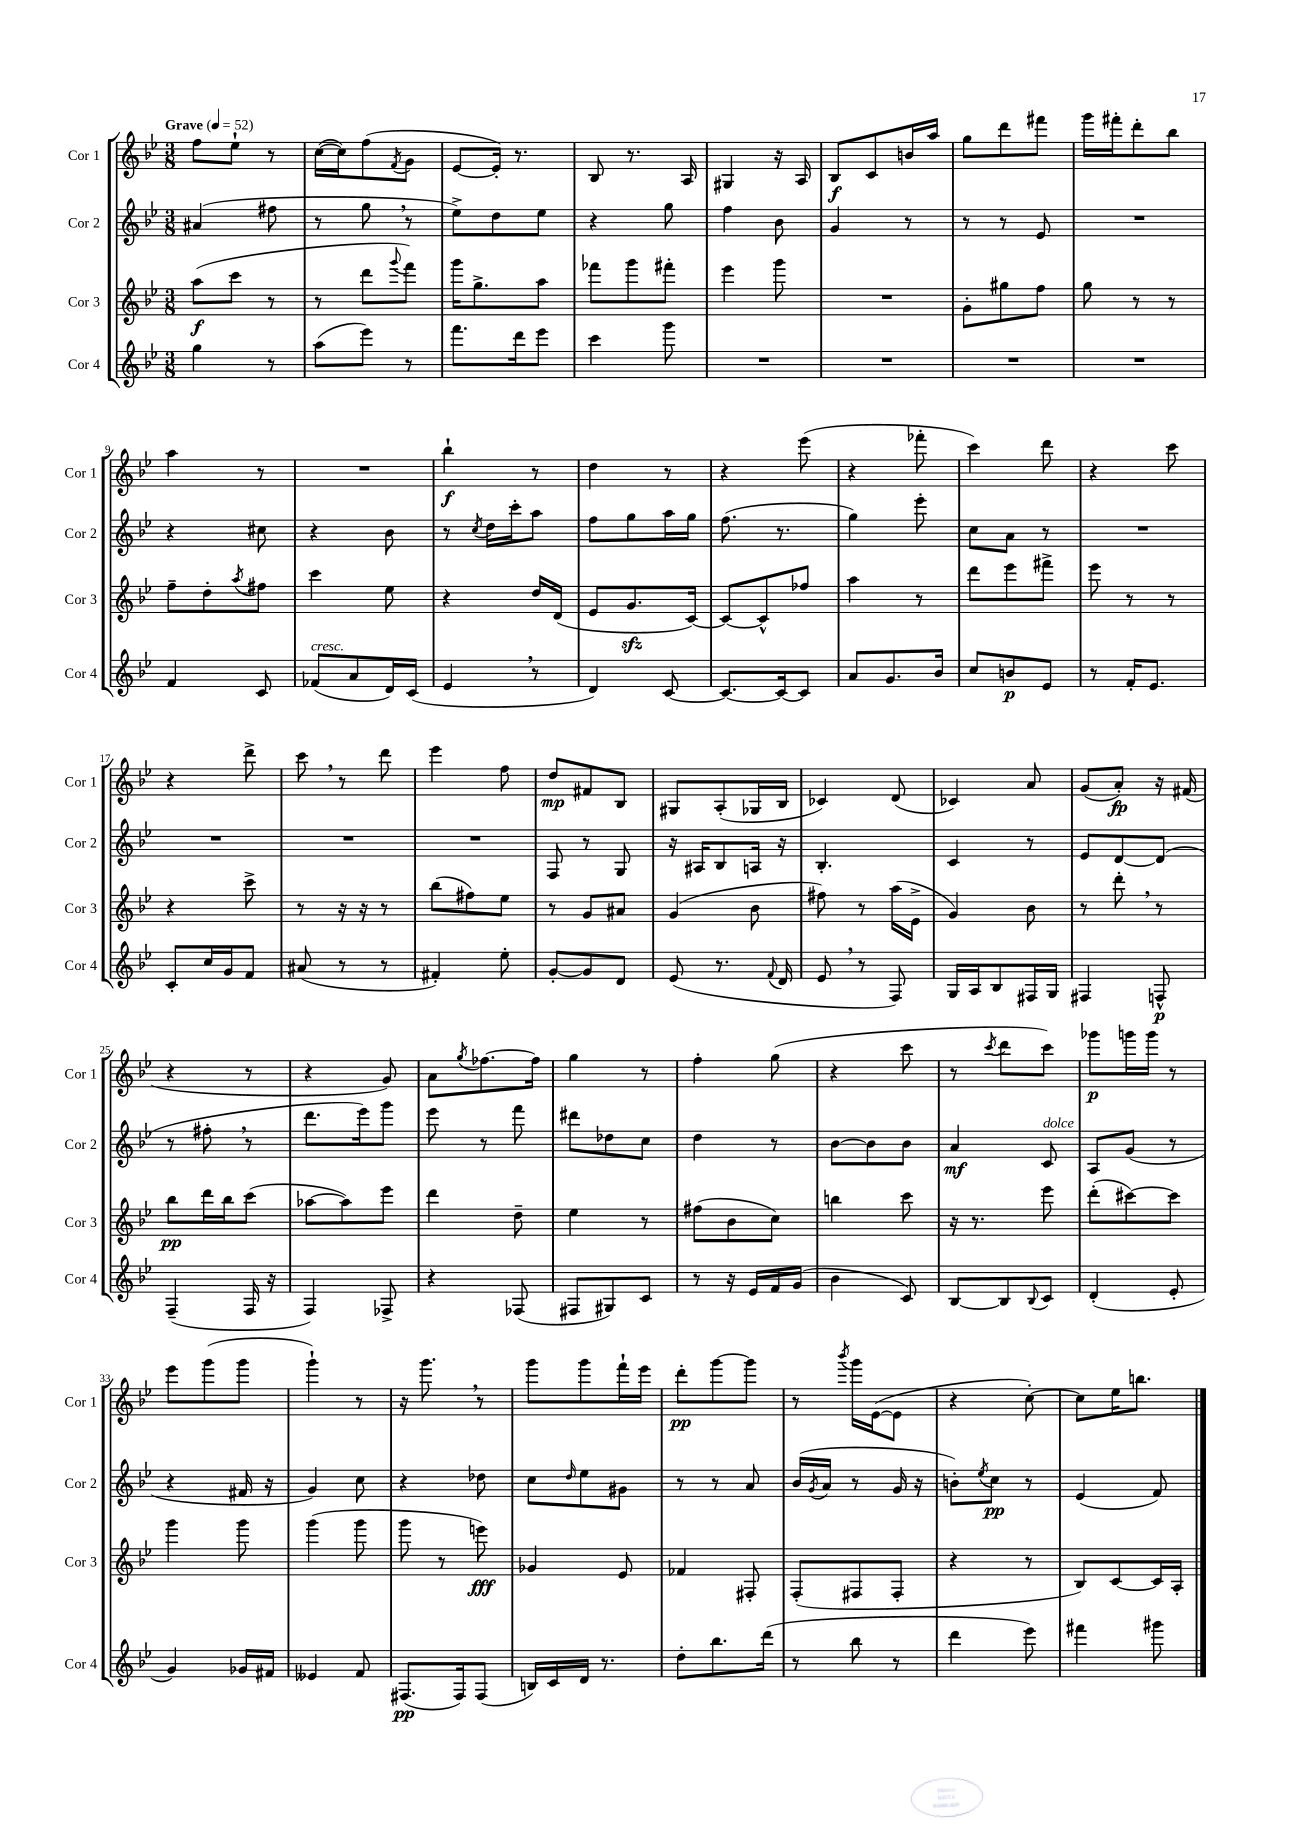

**kern	**kern	**kern	**kern
*staff4	*staff3	*staff2	*staff1
*clefG2	*clefG2	*clefG2	*clefG2
*k[b-e-]	*k[b-e-]	*k[b-e-]	*k[b-e-]
*M3/8	*M3/8	*M3/8	*M3/8
*MM52	*MM52	*MM52	*MM52
4gg\	(8aa\L	(4a#/	8ff\L
.	8ccc\J	.	8ee-`\J
8r	8r	8ff#\	8r
=	=	=	=
(8aa\L	8r	8r	([16cc\LL
.	.	.	16cc\]J)
8eee-\J)	8ddd\L	8gg\	(8ff\
.	8qqggg/	.	8qf/
8r	8fff\J)	8r	8g\J
=	=	=	=
8.fff\L	16ggg\LK	8ee-^\L)	[8e-/L
.	8.gg^\	.	.
.	.	8dd\	16e-'/]Jk)
16ddd\k	.	.	8.r
8eee-\J	8aa\J	8ee-\J	.
=	=	=	=
4ccc\	8fff-\L	4r	8B-/
.	8ggg\	.	8.r
8ggg\	8fff#'\J	8gg\	.
.	.	.	16A/
=	=	=	=
4.r	4eee-\	4ff\	4G#/
.	8ggg\	8b-\	16r
.	.	.	16A/
=	=	=	=
4.r	4.r	4g/	8B-/L
.	.	.	8c/
.	.	8r	16b/L
.	.	.	16aa/JJ
=	=	=	=
4.r	8g'\L	8r	8gg\L
.	8gg#\	8r	8ddd\
.	8ff\J	8e-/	8fff#\J
=	=	=	=
4.r	8gg\	4.r	16ggg\LL
.	.	.	16fff#'\J
.	8r	.	8ddd'\
.	8r	.	8bb-\J
=	=	=	=
4f/	8ff~\L	4r	4aa\
.	8dd'\	.	.
.	8qaa/	.	.
8c/	8ff#\J	8cc#\	8r
=	=	=	=
(8f-/L	4ccc\	4r	4.r
8a/	.	.	.
16d/L)	8ee-\	8b-\	.
(16c/JJ	.	.	.
=	=	=	=
4e-/	4r	8r	4bb-`\
.	.	8qcc/	.
.	.	16dd\LL	.
.	.	16ccc'\J	.
8r	16dd/LL	8aa\J	8r
.	(16d/JJ	.	.
=	=	=	=
4d/)	8e-/L	8ff\L	4dd\
.	8.g/	8gg\	.
[8c/	.	16aa\L	8r
.	[16c/Jk)	16gg\JJ	.
=	=	=	=
8.c/_L	8c/_L	(8.ff\	4r
.	8c^^/]	.	.
16c/_k	.	8.r	.
8c/]J	8ff-/J	.	(8eee-\
=	=	=	=
8a/L	4aa\	4gg\)	4r
8.g/	.	.	.
.	8r	8eee-'\	8fff-'\
16b-/Jk	.	.	.
=	=	=	=
8cc/L	8ddd\L	8cc\L	4ccc\)
8b/	8eee-\	8a\J	.
8e-/J	8fff#^\J	8r	8ddd\
=	=	=	=
8r	8eee-\	4.r	4r
16f'/LK	8r	.	.
8.e-/J	.	.	.
.	8r	.	8ccc\
=	=	=	=
8c'/L	4r	4.r	4r
16cc/L	.	.	.
16g/J	.	.	.
8f/J	8ccc^\	.	8ddd^\
=	=	=	=
(8a#/	8r	4.r	8ccc\
8r	16r	.	8r
.	16r	.	.
8r	8r	.	8ddd\
=	=	=	=
4f#'/)	(8bb-\L	4.r	4eee-\
.	8ff#\)	.	.
8ee-'\	8ee-\J	.	8ff\
=	=	=	=
[8g'/L	8r	8F/	8dd/L
8g/]	8g/L	8r	8f#/
8d/J	8a#/J	8G/	8B-/J
=	=	=	=
(8e-/	(4g/	16r	8G#/L
.	.	16A#/LK	.
8.r	.	8B-/	(8A'/
.	8b-\	16A/Jk	16G-/L
8qqf/	.	.	.
16d/	.	16r	16B-/JJ
=	=	=	=
8e-/	8ff#\)	4.B-'/	4c-/)
8r	8r	.	.
8F/)	(16aa\LL	.	(8d/
.	16e-^\JJ	.	.
=	=	=	=
16G/LL	4g/)	4c/	4c-/)
16A/J	.	.	.
8B-/	.	.	.
16F#/L	8b-\	8r	8a/
16G/JJ	.	.	.
=	=	=	=
4F#/	8r	8e-/L	(8g/L
.	8ddd'\	[8d/	8a'/J)
8F^^/	8r	(8d/]J	16r
.	.	.	(16f#/
=	=	=	=
(4F~/	8bb-\L	8r	4r
.	16ddd\L	8ff#'\	.
.	16bb-\J	.	.
16F/	(8ccc\J	8r	8r
16r	.	.	.
=	=	=	=
4F/)	[8aa-\L	8.ddd\L	4r
.	8aa-\])	.	.
.	.	16eee-\k)	.
8F-^/	8eee-\J	8ggg\J	8g/)
=	=	=	=
4r	4ddd\	8eee-\	8a\L
.	.	.	8qgg/
.	.	8r	[8.ff-\
(8F-/	8dd~\	8fff\	.
.	.	.	16ff-\]Jk
=	=	=	=
8F#/L	4ee-\	8ddd#\L	4gg\
8G#/)	.	8dd-\	.
8c/J	8r	8cc\J	8r
=	=	=	=
8r	(8ff#\L	4dd\	4ff'\
16r	8b-\	.	.
16e-/LL	.	.	.
16f/	8cc\J)	8r	(8gg\
(16g/JJ	.	.	.
=	=	=	=
4b-\	4bb\	[8b-\L	4r
.	.	8b-\]	.
8c/)	8ccc\	8b-\J	8ccc\
=	=	=	=
[8B-/L	16r	4a/	8r
.	8.r	.	.
.	.	.	8qccc/
8B-/]	.	.	8ddd\L
8qqB-/	.	.	.
8c/J	8eee-\	8c/	8ccc\J)
=	=	=	=
(4d'/	(8ddd'\L	8A/L	8ggg-\L
.	[8ccc#\)	(8g/J	16ggg\L
.	.	.	16ggg\JJ
8e-'/	8ccc#\]J	8r	8r
=	=	=	=
4g/)	4ggg\	4r	8eee-\L
.	.	.	(8ggg\
16g-/LL	8ggg\	16f#/	8ggg\J
16f#/JJ	.	16r	.
=	=	=	=
4e--/	(4ggg\	4g/)	4ggg`\)
8f/	8ggg\	8cc\	8r
=	=	=	=
(8.F#/L	8ggg\	4r	16r
.	.	.	8.ggg\
.	8r	.	.
16F#/k)	.	.	.
(8F#/J	8eee\)	8dd-\	8r
=	=	=	=
16B/LL)	4g-/	8cc\L	8ggg\L
16c/	.	.	.
.	.	16qqdd/	.
16d/JJ	.	8ee-\	8ggg\
8.r	.	.	.
.	8e-/	8g#\J	16fff`\L
.	.	.	16eee-\JJ
=	=	=	=
8dd'\L	4f-/	8r	8ddd'\L
8.bb-\	.	8r	[8ggg\
.	8F#'/	8a/	8ggg\]J
(16ddd\Jk	.	.	.
=	=	=	=
8r	(8F'/L	(16b-/LL	8r
.	.	8qg/	.
.	.	16a/JJ	.
.	.	.	8qbbb-/
8bb-\	8F#/	8r	16ggg\LL
.	.	.	([16e-\J
8r	8F#'/J	16g/	8e-\]J
.	.	16r	.
=	=	=	=
4ddd\	4r	8b'\L)	4r
.	.	8qee-/	.
.	.	8cc\J	.
8eee-\)	8r	8r	[8cc'\)
=	=	=	=
4fff#\	8B-/L)	(4e-/	8cc\]L
.	[8c/	.	16ee-\K
.	.	.	8.bb\J
8ggg#\	16c/]L	8f/)	.
.	16A'/JJ	.	.
==	==	==	==
*-	*-	*-	*-
